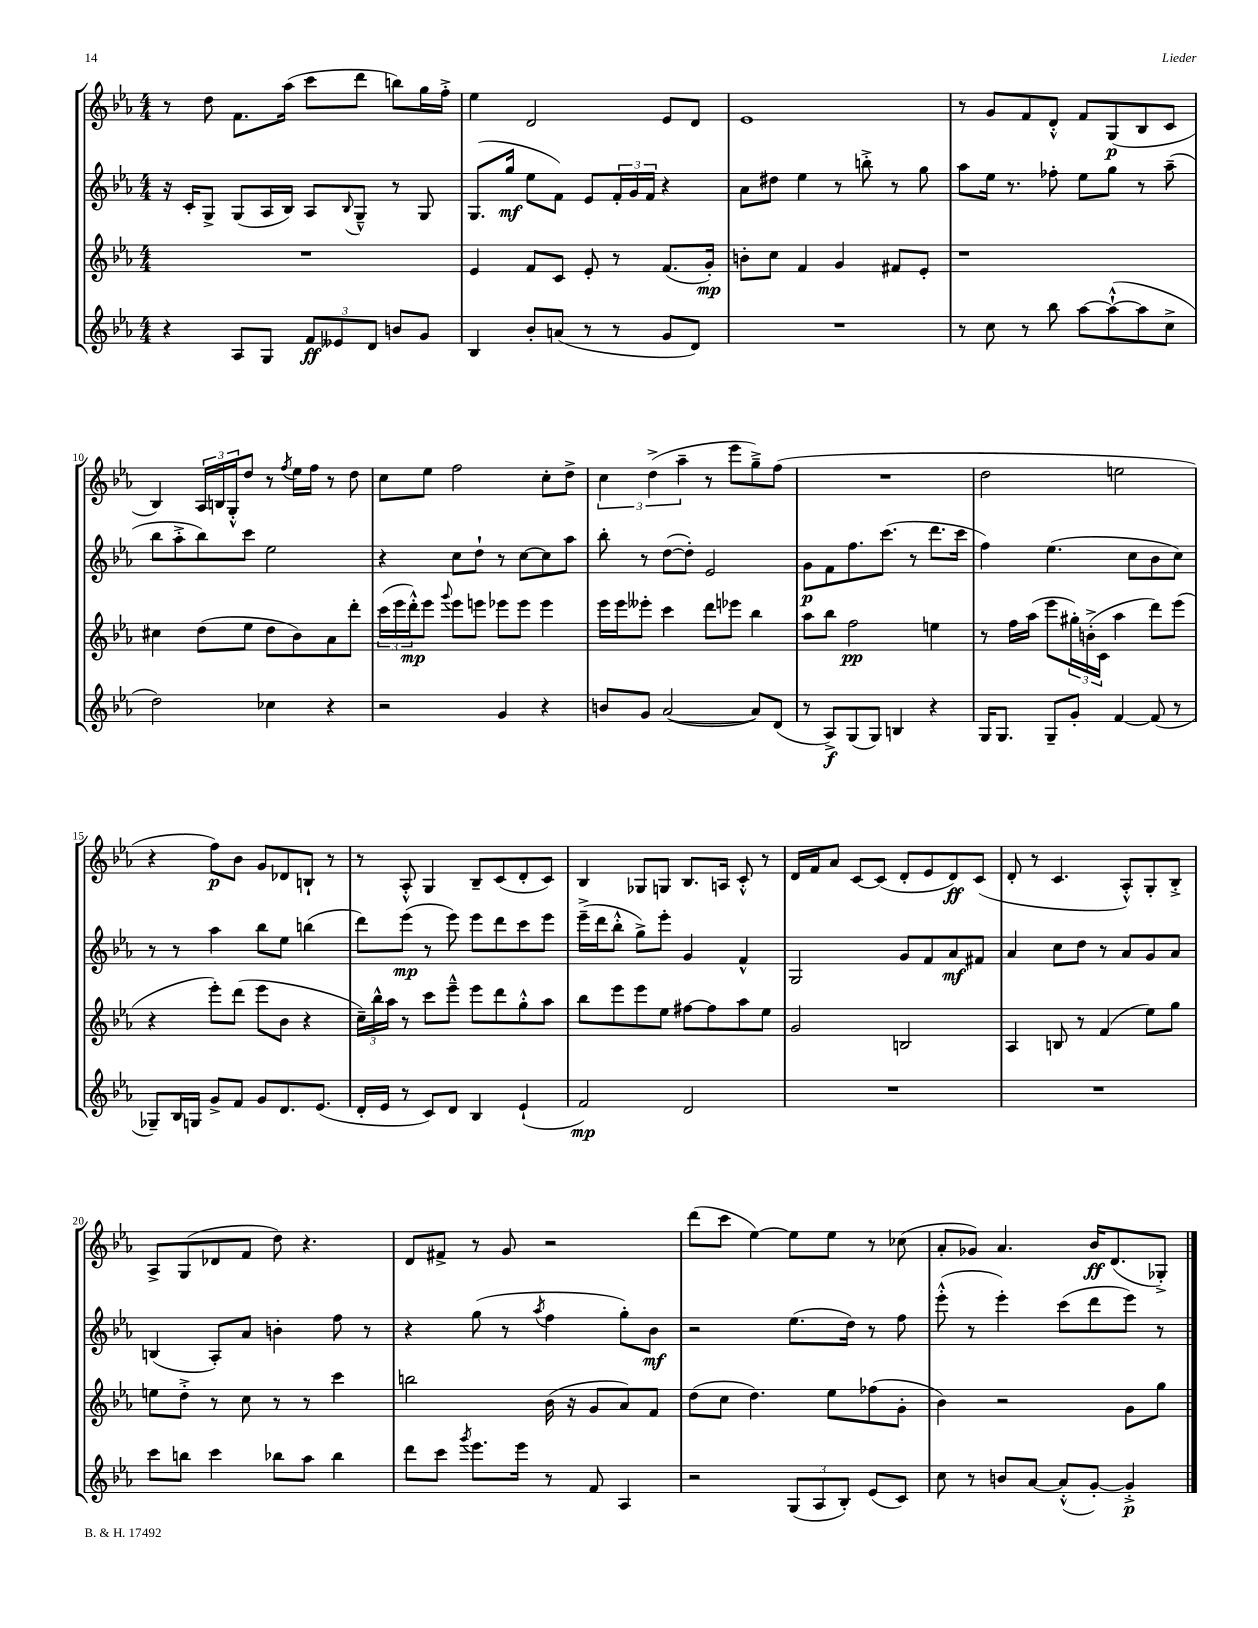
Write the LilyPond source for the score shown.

<<
\new StaffGroup <<
\new Staff = "s0" {
    \clef treble \key ees \major \numericTimeSignature \time 4/4
    r8 d''8 f'8. aes''16( c'''8 d'''8 b''8) g''16 f''16-.-> |
    ees''4 d'2 ees'8 d'8 |
    ees'1 |
    r8 g'8 f'8 d'8-.-^ f'8 g8\p( bes8 c'8 |
    bes4) \tuplet 3/2 { aes16 b16 g16-.-^ } d''8 r8 \acciaccatura { f''8 } ees''16 f''16 r8 d''8 |
    c''8 ees''8 f''2 c''8-. d''8-> |
    \tuplet 3/2 { c''4 d''4->( aes''4-- } r8 ees'''8 g''8--->) f''8( |
    R1 |
    d''2 e''2 |
    r4 f''8\p) bes'8 g'8 des'8 b8-! r8 |
    r8 aes8-.-^ g4 bes8-- c'8( d'8-. c'8) |
    bes4 ges8 g8 bes8. a16 c'8-.-^ r8 |
    d'16 f'16 aes'8 c'8~ c'8( d'8-. ees'8 d'8\ff) c'8( |
    d'8-. r8 c'4. aes8-.-^) g8-. bes8-.-> |
    aes8-> g8( des'8 f'8 d''8) r4. |
    d'8 fis'8-> r8 g'8 r2 |
    d'''8( c'''8 ees''4~) ees''8 ees''8 r8 ces''8( |
    aes'8-. ges'8) aes'4. bes'16\ff d'8.( ges8-.->) \bar "|." |
}
\new Staff = "s1" {
    \clef treble \key ees \major \numericTimeSignature \time 4/4
    r16 c'16-. g8-> g8( aes16 bes16) aes8 \appoggiatura { bes8 } g8---^ r8 g8 |
    g8.( g''16\mf ees''8 f'8) ees'8 \tuplet 3/2 { f'16-. g'16 f'16 } r4 |
    aes'8 dis''8 ees''4 r8 b''8-.-> r8 g''8 |
    aes''8 ees''16 r8. fes''8-. ees''8 g''8 r8 aes''8--( |
    bes''8 aes''8-.-> bes''8) c'''8 ees''2 |
    r4 c''8 d''8-! r8 c''8~ c''8 aes''8 |
    bes''8-. r8 d''8~( d''8-.) ees'2 |
    g'8\p f'8 f''8. c'''8.( r8 d'''8. c'''16 |
    f''4) ees''4.( c''8 bes'8 c''8) |
    r8 r8 aes''4 bes''8 ees''8 b''4( |
    d'''8) ees'''8\mp( r8 ees'''8) ees'''8 d'''8 c'''8 ees'''8 |
    ees'''16--->( d'''16 bes''8-.-^ g''8->) ees'''8-. g'4 f'4-^ |
    g2 g'8 f'8 aes'8\mf fis'8 |
    aes'4 c''8 d''8 r8 aes'8 g'8 aes'8 |
    b4( aes8-.) aes'8 b'4-. f''8 r8 |
    r4 g''8( r8 \acciaccatura { aes''8 } f''4 g''8-.) bes'8\mf |
    r2 ees''8.( d''16) r8 f''8 |
    ees'''8-.-^( r8 ees'''4-.) c'''8( d'''8 ees'''8) r8 \bar "|." |
}
\new Staff = "s2" {
    \clef treble \key ees \major \numericTimeSignature \time 4/4
    R1 |
    ees'4 f'8 c'8 ees'8-. r8 f'8.( g'16-.\mp) |
    b'8-. c''8 f'4 g'4 fis'8 ees'8-. |
    r1 |
    cis''4 d''8( ees''8 d''8 bes'8) aes'8 d'''8-. |
    \tuplet 3/2 { c'''16( ees'''16 d'''16-.-^\mp) } ees'''8 \appoggiatura { g'''8 } ees'''8 e'''8 ees'''8 ees'''8 ees'''4 |
    ees'''16 ees'''16 eeses'''8-. c'''4 d'''8 ees'''8 bes''4 |
    aes''8 bes''8 f''2\pp e''4 |
    r8 f''16 aes''16( ees'''8 \tuplet 3/2 { gis''16-.) b'16-.->( c'16 } aes''4 d'''8) ees'''8( |
    r4 ees'''8-.) d'''8( ees'''8 bes'8 r4 |
    \tuplet 3/2 { c''16--) bes''16-^ aes''16 } r8 c'''8 ees'''8---^ ees'''8 d'''8 g''8-.-^ aes''8 |
    bes''8 ees'''8 ees'''8 ees''8 fis''8~ fis''8 aes''8 ees''8 |
    g'2 b2 |
    aes4 b8 r8 f'4( ees''8) g''8 |
    e''8 d''8-.-> r8 c''8 r8 r8 c'''4 |
    b''2 bes'16( r16 g'8 aes'8) f'8 |
    d''8( c''8 d''4.) ees''8 fes''8( g'8-. |
    bes'4) r2 g'8 g''8 \bar "|." |
}
\new Staff = "s3" {
    \clef treble \key ees \major \numericTimeSignature \time 4/4
    r4 aes8 g8 \tuplet 3/2 { f'8\ff eeses'8 d'8 } b'8 g'8 |
    bes4 bes'8-. a'8( r8 r8 g'8 d'8) |
    R1 |
    r8 c''8 r8 bes''8 aes''8~ aes''8~-!-^( aes''8 c''8-> |
    d''2) ces''4 r4 |
    r2 g'4 r4 |
    b'8 g'8 aes'2~( aes'8) d'8( |
    r8 aes8->\f) g8( g8) b4 r4 |
    g16 g8. g8-- g'8-. f'4~ f'8( r8 |
    ges8--) bes16 g16 g'8-> f'8 g'8 d'8. ees'8.( |
    d'16-. ees'16 r8 c'8) d'8 bes4 ees'4-!( |
    f'2\mp) d'2 |
    R1 |
    R1 |
    c'''8 b''8 c'''4 bes''8 aes''8 bes''4 |
    d'''8 c'''8 \acciaccatura { g'''8 } ees'''8. ees'''16 r8 f'8 aes4 |
    r2 \tuplet 3/2 { g8( aes8 bes8-.) } ees'8( c'8) |
    c''8 r8 b'8 aes'8~ aes'8-.-^( g'8~-.) g'4-.->\p \bar "|." |
}
>>
>>
\layout { \context { \Score currentBarNumber = #6 \override BarNumber.break-visibility = ##(#f #t #t) barNumberVisibility = #(every-nth-bar-number-visible 5) } }
